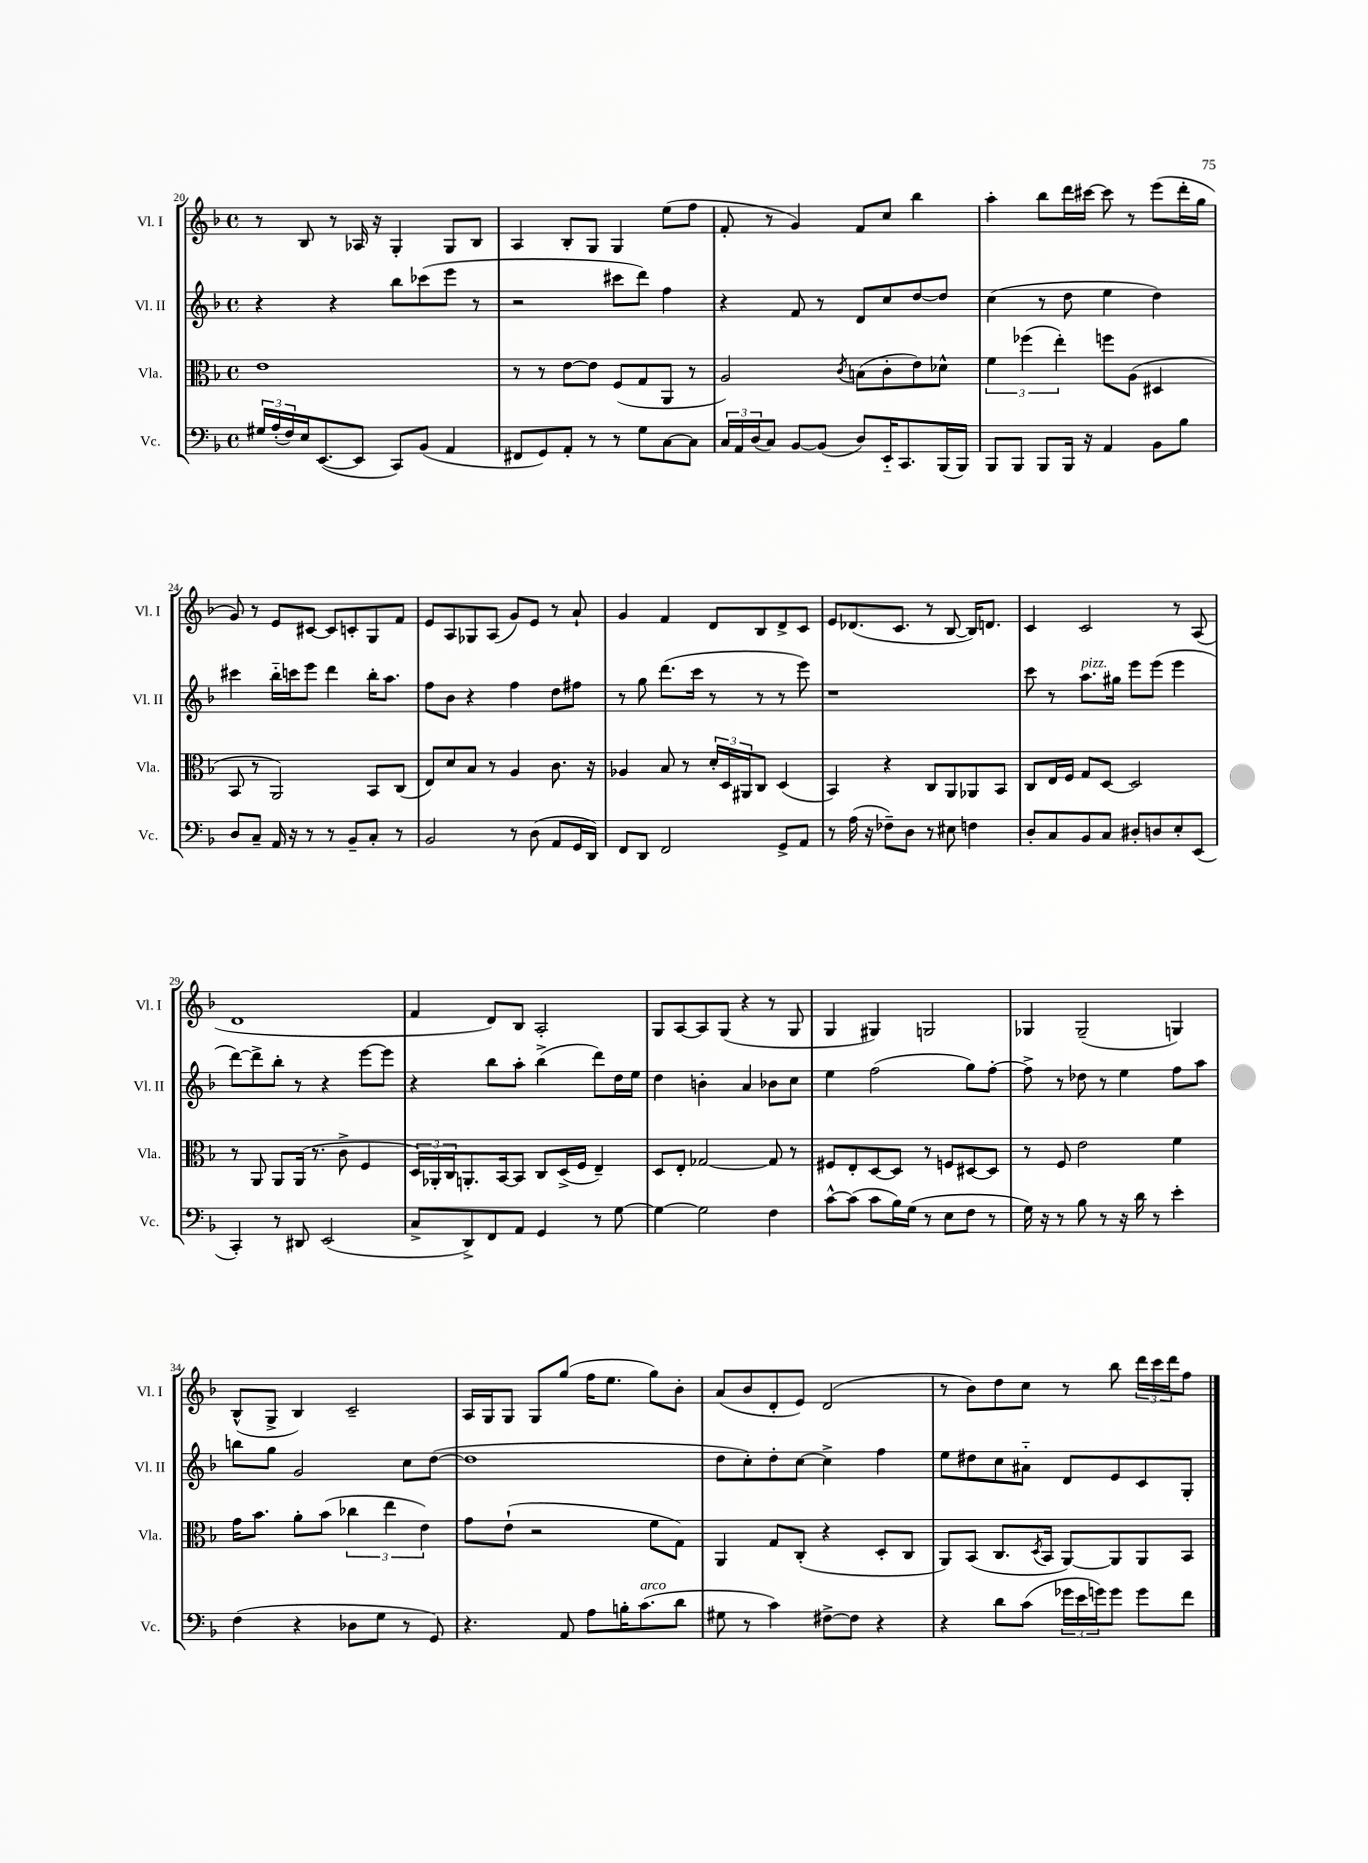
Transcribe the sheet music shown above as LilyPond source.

<<
\new StaffGroup <<
\new Staff = "s0" \with { instrumentName = "Vl. I" shortInstrumentName = "Vl. I" } {
    \clef treble \key f \major \defaultTimeSignature \time 4/4
    r8 bes8 r8 aes16 r16 g4-. g8 bes8 |
    a4 bes8-. g8 g4 e''8( f''8 |
    f'8-. r8 g'4) f'8 c''8 bes''4 |
    a''4-. bes''8 d'''16 cis'''16~ cis'''8 r8 e'''8( d'''16-. g''16 |
    g'8) r8 e'8 cis'8~ cis'8 c'8-. g8 f'8 |
    e'8 a8 ges8 a8( g'8) e'8 r8 a'8-! |
    g'4 f'4 d'8 bes8 d'8-> c'8 |
    e'8 des'8.( c'8. r8 bes8~ bes16) d'8. |
    c'4 c'2 r8 a8( |
    d'1 |
    f'4 d'8) bes8 a2-. |
    g8 a8~ a8 g8( r4 r8 g8 |
    g4 gis4) g2 |
    ges4 ges2--( g4) |
    bes8-^( g8-> bes4) c'2-- |
    a16 g16 g8 g8 g''8( f''16 e''8. g''8) bes'8-. |
    a'8( bes'8 d'8-. e'8) d'2( |
    r8 bes'8) d''8 c''8 r8 bes''8 \tuplet 3/2 { d'''16 c'''16 d'''16 } f''8 \bar "|." |
}
\new Staff = "s1" \with { instrumentName = "Vl. II" shortInstrumentName = "Vl. II" } {
    \clef treble \key f \major \defaultTimeSignature \time 4/4
    r4 r4 bes''8 ces'''8( e'''8 r8 |
    r2 cis'''8 d'''8) f''4 |
    r4 f'8 r8 d'8 c''8 d''8~ d''8 |
    c''4( r8 d''8 e''4 d''4) |
    cis'''4 bes''16-_ c'''16 e'''8 d'''4 bes''16-. a''8. |
    f''8 bes'8 r4 f''4 d''8 fis''8 |
    r8 g''8 d'''8.( c'''16 r8 r8 r8 e'''8) |
    r1 |
    c'''8 r8 a''8.^\markup { \italic "pizz." } gis''16 e'''8 e'''8( e'''4 |
    d'''8~) d'''8-> bes''8-. r8 r4 e'''8~ e'''8 |
    r4 bes''8 a''8-. bes''4->( d'''8) d''16 e''16 |
    d''4 b'4-. a'4 bes'8 c''8 |
    e''4 f''2( g''8) f''8~-. |
    f''8-> r8 des''8 r8 e''4 f''8 a''8 |
    b''8 g''8 g'2 c''8 d''8~( |
    d''1 |
    d''8 c''8-.) d''8-. c''8~ c''4-> f''4 |
    e''8 dis''8 c''8 ais'8-_ d'8 e'8 c'8 g8-. \bar "|." |
}
\new Staff = "s2" \with { instrumentName = "Vla." shortInstrumentName = "Vla." } {
    \clef alto \key f \major \defaultTimeSignature \time 4/4
    e'1 |
    r8 r8 e'8~ e'8 f8( g8 a,8 r8 |
    a2) \acciaccatura { c'8 } b8( c'8-. e'8) des'8-^ |
    \tuplet 3/2 { f'4 fes''4( e''4-.) } f''8 a8( dis4 |
    bes,8 r8 a,2) bes,8 c8( |
    e8) d'8 bes8 r8 a4 c'8. r16 |
    aes4 bes8 r8 \tuplet 3/2 { d'16-. d16 ais,16 } c8 d4( |
    bes,4) r4 c8 a,8 aes,8 bes,8 |
    c8 e16 f16 g8 d8~ d2 |
    r8 a,8 a,8 a,16( r8. c'8-> f4 |
    \tuplet 3/2 { d16) aes,16-. c16 } a,8.-. bes,16~ bes,8 c8 d16->( f16 e4--) |
    d8 e8-. ges2~ ges8 r8 |
    fis8 e8-. d8~ d8 r8 f8 dis8~ dis8 |
    r8 f8 e'2 f'4 |
    g'16 bes'8. a'8-. bes'8( \tuplet 3/2 { ces''4 e''4 e'4) } |
    g'8 e'8-!( r2 f'8 g8) |
    a,4 g8 c8-.( r4 d8-. c8 |
    a,8) bes,8( c8. \acciaccatura { d8 } bes,16 a,8~) a,8 a,8 bes,8 \bar "|." |
}
\new Staff = "s3" \with { instrumentName = "Vc." shortInstrumentName = "Vc." } {
    \clef bass \key f \major \defaultTimeSignature \time 4/4
    \tuplet 3/2 { gis16 a16-.( f16) } e16 e,8.~( e,8 c,8) bes,8( a,4 |
    fis,8 g,8) a,8-. r8 r8 g8 c8~ c8 |
    \tuplet 3/2 { c16 a,16 d16( } c8) bes,8~ bes,8( d8) e,16-_ c,8. bes,,16( bes,,16) |
    bes,,8 bes,,8 bes,,8 bes,,16 r16 a,4 bes,8 bes8 |
    d8 c8-- a,16 r16 r8 r8 bes,8-- c8-. r8 |
    bes,2 r8 d8( a,8 g,16 d,16) |
    f,8 d,8 f,2 g,8-> a,8 |
    r8 a16( r16 fes8--) d8 r8 eis8 f4 |
    d8-. c8 bes,8 c8 dis8-. d8 e8-. e,8( |
    c,4-.) r8 dis,8 e,2( |
    c8-> d,8->) f,8 a,8 g,4 r8 g8~ |
    g4~ g2 f4 |
    c'8~-^ c'8( c'8 bes16) g16( r8 e8 f8 r8 |
    g16) r16 r8 bes8 r8 r16 d'16 r8 e'4-. |
    f4( r4 des8 g8 r8 g,8) |
    r4. a,8 a8 b16-. c'8.^\markup { \italic "arco" }( d'8 |
    gis8 r8 c'4) fis8~-> fis8 r4 |
    r4 d'8 c'8( \tuplet 3/2 { ges'16 e'16 g'16) } g'8 g'8 f'8 \bar "|." |
}
>>
>>
\layout { \context { \Score currentBarNumber = #20 } }
